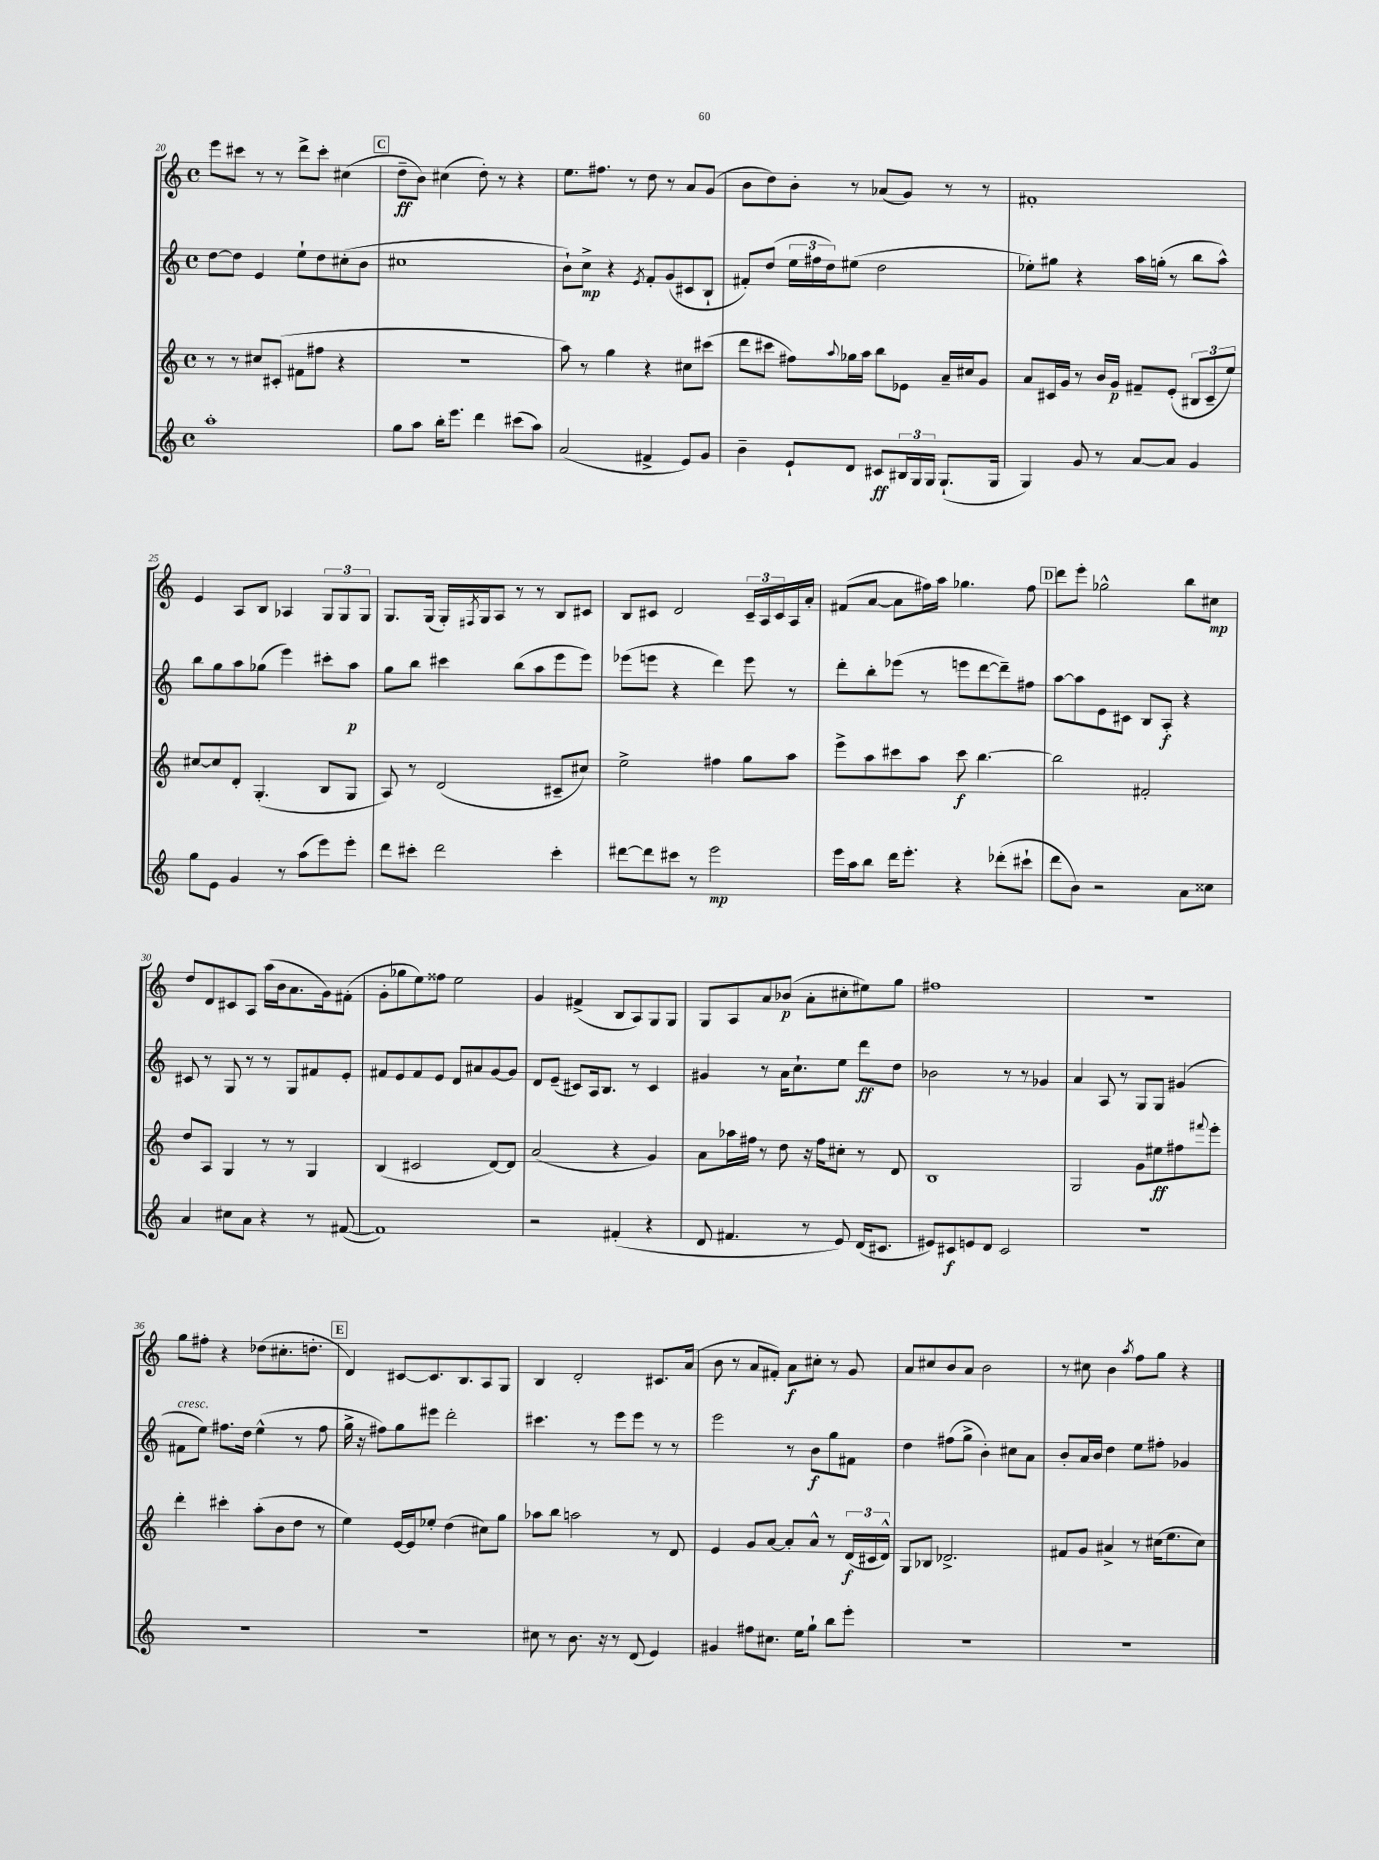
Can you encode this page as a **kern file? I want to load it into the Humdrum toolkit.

**kern	**kern	**kern	**kern
*staff4	*staff3	*staff2	*staff1
*clefG2	*clefG2	*clefG2	*clefG2
*k[]	*k[]	*k[]	*k[]
*M4/4	*M4/4	*M4/4	*M4/4
*met(c)	*met(c)	*met(c)	*met(c)
1aa'	8r	[8dd\L	8eee\L
.	8r	8dd\]J	8ccc#\J
.	8cc#/L	4e/	8r
.	(8c#'/J	.	8r
.	8f#\L	8ee`\L	8ddd^\L
.	8ff#\J	8dd\	8ccc#'\J
.	4r	(8cc#'\	(4cc#\
.	.	8b\J	.
=	=	=	=
8gg\L	1r	1cc#	8dd~\L
8aa\J	.	.	8b\J)
16bb'\LK	.	.	(4cc#\
8.eee\J	.	.	.
4ddd\	.	.	8dd'\)
.	.	.	8r
(8ccc#\L	.	.	4r
8aa\J)	.	.	.
=	=	=	=
(2a/	8aa\)	8b`\L)	8.ee\L
.	8r	8cc^\J	.
.	.	.	8.ff#\J
.	4gg\	4r	.
.	.	.	8r
.	.	8qe/	.
4f#^/	4r	8f'/L	8dd\
.	.	(8g/	8r
8e/L)	8cc#\L	8c#/	8a/L
8g/J	(8ccc#\J	8B`/J	(8g/J
=	=	=	=
4b~\	8ddd\L	8f#'/L)	8b\L
.	8ccc#\J	(8dd/J	8dd\)
8e`/L	8ff#\L)	24ee\LL	8b'\J
.	.	24ff#\	.
.	.	24dd\J)	.
.	8qqaa/	.	.
8d/J	16gg-\L	(8ee#\J	8r
.	16aa\JJ	.	.
8c#/L	8bb\L	2dd\	(8a-/L
24B#/L	8e-\J	.	8g/J)
24G/	.	.	.
24G/JJ	.	.	.
(8.G`/L	16a~/LL	.	8r
.	16cc#/J	.	.
.	8g/J	.	8r
16G/Jk	.	.	.
=	=	=	=
4G/)	8a/L	8ee-'\L)	1f#'
.	16c#/L	8gg#\J	.
.	16g/JJ	.	.
8g/	8r	4r	.
8r	16b/LL	.	.
.	16g/JJ	.	.
[8a/L	8f#~/L	16aa\LL	.
.	.	(16gg'\JJ	.
8a/]J	(8e'/J	8r	.
4g/	12B#/L	8bb\L	.
.	12c#~/	.	.
.	.	8aa^^\J)	.
.	12ee/J)	.	.
=	=	=	=
8gg\L	[8cc#/L	8bb\L	4e/
8e\J	8cc#/]	8gg\	.
4g/	8d'/J	8aa\	8A/L
.	(4.G'/	(8gg-\J	8B/J
8r	.	4eee\)	4A-/
(8aa\L	.	.	.
8eee\)	8B/L	8ccc#'\L	12G/L
.	.	.	12G/
8eee'\J	8G/J	8aa\J	.
.	.	.	12G/J
=	=	=	=
8ddd\L	8A/)	8gg\L	8.G/L
8ccc#'\J	8r	8bb\J	.
.	.	.	(16G/Jk
2ddd\	(2d/	4ccc#\	16G'/LL)
.	.	.	8qF#/
.	.	.	16G/J
.	.	.	8A/J
.	.	(8bb\L	8r
.	.	8aa\	8r
4ccc#'\	8c#~/L	8eee\	8B/L
.	8cc#/J)	8eee\J)	8c#/J
=	=	=	=
[8ddd#\L	2ee^\	(8eee-\L	8B/L
8ddd#\]	.	8eee\J	8c#/J
8ccc#\J	.	4r	2d/
8r	.	.	.
2eee\	4ff#\	4ddd\)	.
.	8gg\L	8eee\	24c#~/LL
.	.	.	24A/
.	.	.	24c#/
.	8aa\J	8r	16A/
.	.	.	16a'/JJ
=	=	=	=
16eee\LL	8eee^\L	8ddd'\L	(8f#/L
16aa\J	.	.	.
8bb\J	8aa\	8bb'\	[8a/J
16ddd\LK	8ccc#\	(8eee-\J	8a\]L
8.eee'\J	.	.	.
.	8aa\J	8r	16ff#\L)
.	.	.	16aa\JJ
4r	8ccc#\	8eee\L	4.gg-\
.	[4.bb\	[8ddd\	.
(8ddd-'\L	.	8ddd~\])	.
8ccc#`\J	.	8ff#\J	8ff#\
=	=	=	=
8ddd\L	2bb\]	[8aa\L	8ddd\L
8b\J)	.	8aa\]	8eee'\J
2r	.	8e\	2gg-^^\
.	.	8c#\J	.
.	2f#'/	8B/L	.
.	.	8A'/J	.
8a\L	.	4r	8bb\L
8cc##\J	.	.	8cc#\J
=	=	=	=
4a/	8dd/L	8c#/	8dd/L
.	8A/J	8r	8d/
8cc#\L	4G/	8G/	8c#/
8a\J	.	8r	8A/J
4r	8r	8r	(16aa\LL
.	.	.	16b\J
.	8r	8G/L	8.a\
8r	4G/	8f#/	.
.	.	.	16g\k)
([8f#/	.	8e'/J	(8f#'\J
=	=	=	=
1f#])	(4B/	8f#/L	8g'\L
.	.	8e/	8gg-\
.	2c#/	8f#/	8ee\)
.	.	8e/J	8ff##\J
.	.	8d/L	2ee\
.	.	8a#/	.
.	[8d/L)	[8g/	.
.	8d/]J	8g/]J	.
=	=	=	=
2r	(2a/	8d/L	4g/
.	.	(8e~/J	.
.	.	8c#/L)	(4f#^/
.	.	16A/k	.
.	.	8.B/J	.
(4f#'/	4r	.	8B/L
.	.	8r	8A/)
4r	4g/)	4c#/	8G/
.	.	.	8G/J
=	=	=	=
8d/	8a\L	4g#/	8G/L
4.f#/	16aa-\L	.	8A/
.	16ff#\JJ	.	.
.	8r	8r	8a/
.	8dd\	16a\LK	(8b-/J
.	.	8.cc`\	.
8r	16r	.	8a'\L
.	16ff#\LK	.	.
8e/)	8cc#'\J	8ee\J	8cc#'\
(16d/LK	8r	8ddd\L	8ee#\)
8.c#/J	.	.	.
.	8d/	8dd\J	8gg\J
=	=	=	=
8e#/L)	1B	2b-\	1ff#
8c#/	.	.	.
8e/	.	.	.
8d/J	.	.	.
2c#/	.	8r	.
.	.	8r	.
.	.	4g-/	.
=	=	=	=
1r	2G/	4a/	1r
.	.	8A/	.
.	.	8r	.
.	8g\L	8G/L	.
.	8ee#\	8G/J	.
.	8ff#\	(4g#/	.
.	8qqfff#/	.	.
.	8eee'\J	.	.
=	=	=	=
1r	4ddd'\	8f#\L	8gg\L
.	.	8ee\J)	8ff#'\J
.	4ccc#'\	8.ff#\L	4r
.	.	16dd\Jk	.
.	(8aa'\L	(4ee^^\	(8dd-\L
.	8b\	.	8.cc#'\
.	8dd\J	8r	.
.	.	.	8.dd'\J
.	8r	8ff#\	.
=	=	=	=
1r	4ee\)	16gg^\	4d/)
.	.	16r	.
.	.	8ff#\L)	.
.	[16e/LL	8gg\	[8c#/L
.	16e/]J	.	.
.	8ee-'/J	8eee#\J	8.c#/]
.	(4dd\	2ddd'\	.
.	.	.	8.B/
.	8cc#\L)	.	8A/
.	8gg\J	.	8G/J
=	=	=	=
8cc#\	8aa-\L	4.ccc#\	4B/
8r	8bb\J	.	.
8.b\	2aa\	.	2d'/
.	.	8r	.
16r	.	.	.
8r	.	8eee\L	.
(8d/	.	8eee\J	.
4e/)	8r	8r	8.c#/L
.	8d/	8r	.
.	.	.	(16a/Jk
=	=	=	=
4g#/	4e/	2eee\	8b\
.	.	.	8r
8ff#\L	8g/L	.	8a/L
8.cc#\J	[8a/J	.	8f#'/J)
.	8a'/]L	8r	8a\L
16ee\LK	.	.	.
8gg`\J	8a^^/J	8b\L	8cc#'\J
8bb\L	8r	8gg\	8r
8eee'\J	(24d/LL	8f#\J	8g/
.	24c#/	.	.
.	24d^^/JJ)	.	.
=	=	=	=
1r	8G/L	4dd\	8a/L
.	8B-/J	.	8cc#/
.	2.d-^/	(8ff#\L	8b/
.	.	8gg^\J	8a/J
.	.	4b'\)	2b\
.	.	8cc#\L	.
.	.	8a\J	.
=	=	=	=
1r	8f#/L	8b'/L	8r
.	8g/J	16a/L	8cc#\
.	.	16b/JJ	.
.	4a#^/	4dd\	4b\
.	.	.	8qaa/
.	8r	8ee\L	8ff\L
.	(16cc#\LK	8ff#'\J	8gg\J
.	8.ee\	.	.
.	.	4g-/	4r
.	8cc#\J)	.	.
==	==	==	==
*-	*-	*-	*-
